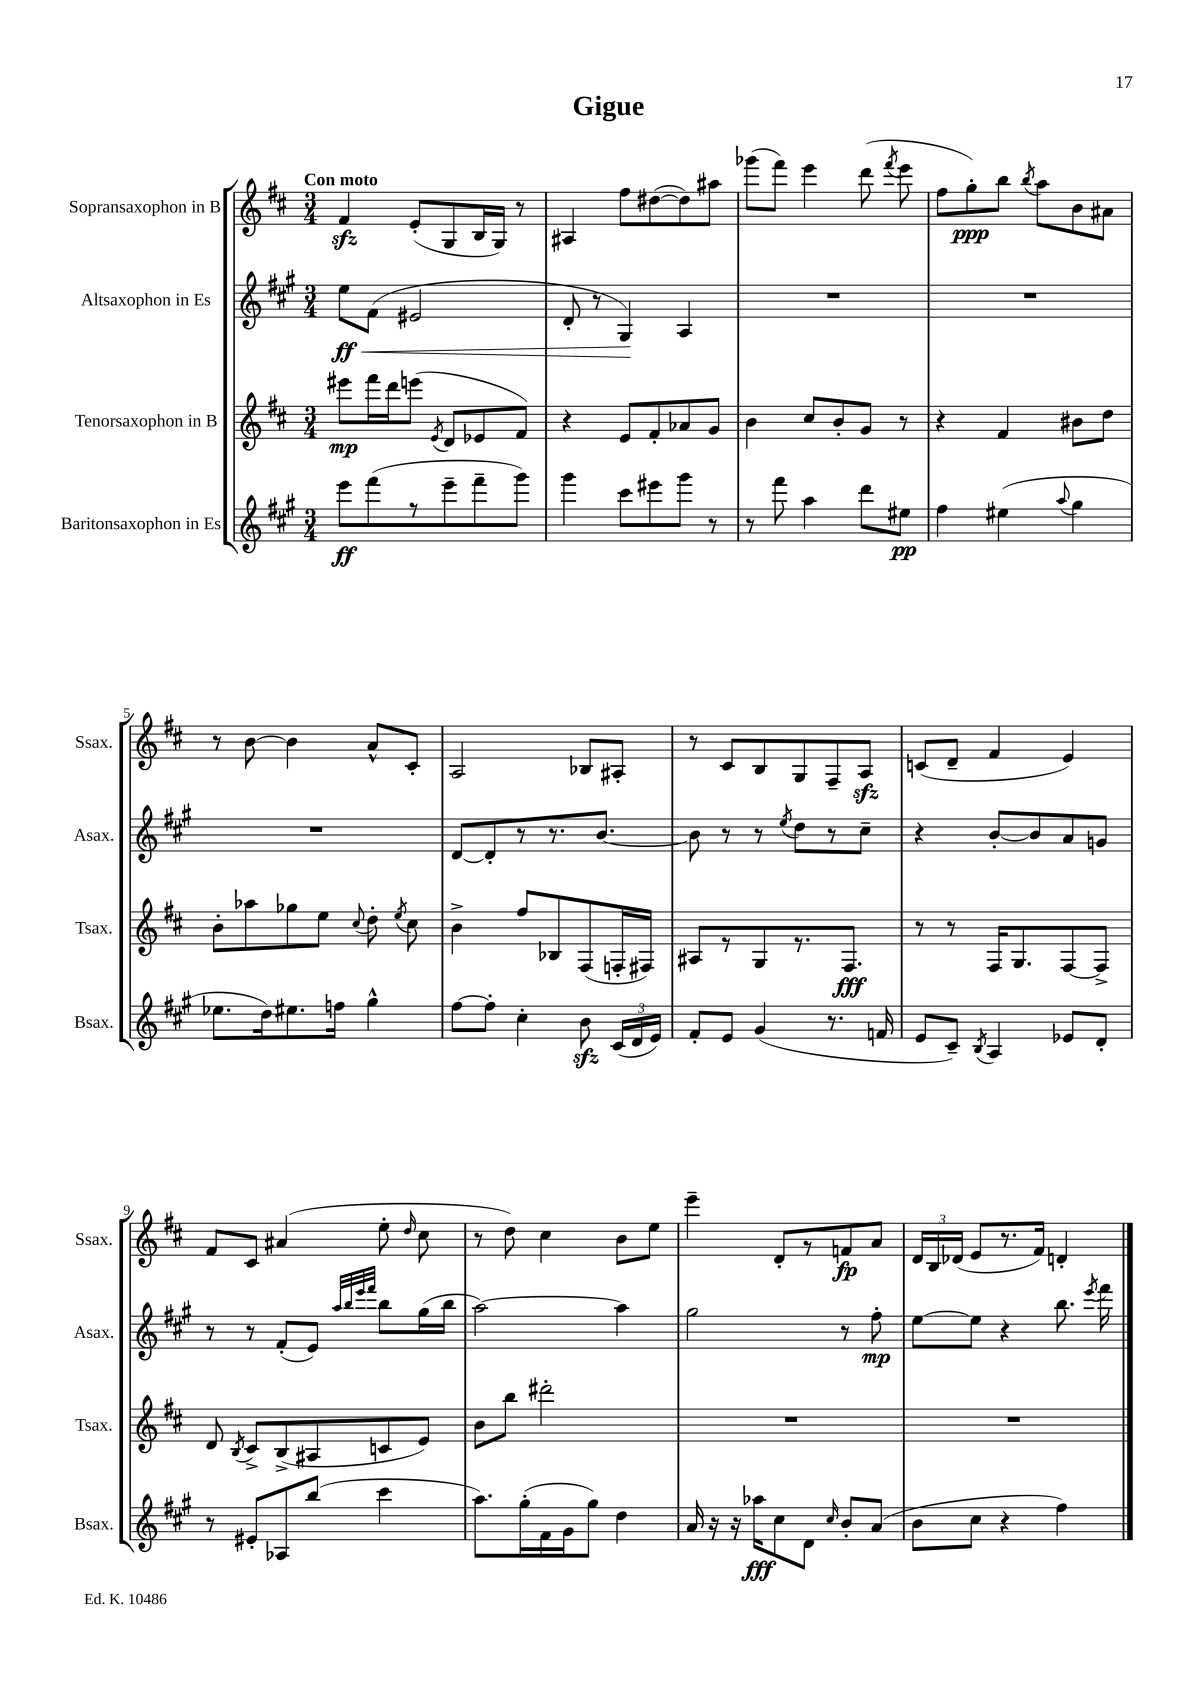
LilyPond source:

\header { title = "Gigue" }
<<
\new StaffGroup <<
\new Staff = "s0" \with { instrumentName = "Sopransaxophon in B" shortInstrumentName = "Ssax." } {
    \clef treble \key d \major \numericTimeSignature \time 3/4 \tempo "Con moto"
    \autoBeamOff fis'4\sfz e'8[-.( g8 b16 g16]) r8 |
    ais4 fis''8[ dis''8~( dis''8) ais''8] |
    ges'''8[( fis'''8]) e'''4 d'''8( \acciaccatura { fis'''8 } e'''8 |
    fis''8[ g''8-.\ppp) b''8] \acciaccatura { b''8 } a''8[ b'8 ais'8] |
    r8 b'8~ b'4 a'8[-^ cis'8]-. |
    a2 bes8[ ais8]-. |
    r8 cis'8[ b8 g8 fis8-- a8]\sfz |
    c'8[( d'8]-- fis'4 e'4) |
    fis'8[ cis'8] ais'4( e''8-. \grace { d''16 } cis''8 |
    r8 d''8) cis''4 b'8[ e''8] |
    e'''4-- d'8[-. r8 f'8\fp a'8] |
    \tuplet 3/2 { d'16[ b16 des'16]( } e'8[ r8. fis'16]) d'4-. \bar "|." |
}
\new Staff = "s1" \with { instrumentName = "Altsaxophon in Es" shortInstrumentName = "Asax." } {
    \clef treble \key a \major \numericTimeSignature \time 3/4
    \autoBeamOff e''8[\ff\< fis'8]( eis'2 |
    d'8-. r8 gis4\!) a4 |
    R2. |
    R2. |
    R2. |
    d'8[~ d'8-. r8 r8. b'8.]~ |
    b'8 r8 r8 \acciaccatura { e''8 } d''8[ r8 cis''8]-- |
    r4 b'8[~-. b'8 a'8 g'8] |
    r8 r8 fis'8[-.( e'8]) \grace { a''32[ b''32 e'''32 fis'''32] } b''8[ gis''16( b''16] |
    a''2~) a''4 |
    gis''2 r8 fis''8-.\mp |
    e''8[~ e''8] r4 b''8. \acciaccatura { e'''8 } fis'''16 \bar "|." |
}
\new Staff = "s2" \with { instrumentName = "Tenorsaxophon in B" shortInstrumentName = "Tsax." } {
    \clef treble \key d \major \numericTimeSignature \time 3/4
    \autoBeamOff eis'''8[\mp fis'''16 d'''16 e'''8]( \acciaccatura { e'8 } d'8[ ees'8 fis'8]) |
    r4 e'8[ fis'8-. aes'8 g'8] |
    b'4 cis''8[ b'8-. g'8] r8 |
    r4 fis'4 bis'8[ d''8] |
    b'8[-. aes''8 ges''8 e''8] \appoggiatura { cis''8 } d''8-. \acciaccatura { e''8 } cis''8 |
    b'4-> fis''8[ bes8 fis8( f16-. fis16]) |
    ais8[ r8 g8 r8. fis8.]\fff |
    r8 r8 fis16[ g8. fis8~ fis8]-> |
    d'8 \acciaccatura { b8 } cis'8[-> b8->( ais8 c'8 e'8]) |
    b'8[ b''8] dis'''2-. |
    R2. |
    R2. \bar "|." |
}
\new Staff = "s3" \with { instrumentName = "Baritonsaxophon in Es" shortInstrumentName = "Bsax." } {
    \clef treble \key a \major \numericTimeSignature \time 3/4
    \autoBeamOff e'''8[\ff fis'''8( r8 e'''8-- fis'''8-- gis'''8]) |
    gis'''4 cis'''8[ eis'''8 gis'''8] r8 |
    r8 fis'''8 a''4 d'''8[ eis''8]\pp |
    fis''4 eis''4( \appoggiatura { a''8 } gis''4 |
    ees''8.[ d''16) eis''8. f''16] gis''4-^ |
    fis''8[~ fis''8]-. cis''4-. b'8\sfz \tuplet 3/2 { cis'16[( d'16 e'16]) } |
    fis'8[-. e'8] gis'4( r8. f'16 |
    e'8[ cis'8]--) \acciaccatura { b8 } a4 ees'8[ d'8]-. |
    r8 eis'8[-. aes8 b''8]( cis'''4 |
    a''8.[) gis''16-.( fis'16 gis'16 gis''8]) d''4 |
    a'16 r16 r16 aes''16[\fff cis''8 d'8] \grace { cis''16 } b'8[-. a'8]( |
    b'8[ cis''8] r4 fis''4) \bar "|." |
}
>>
>>
